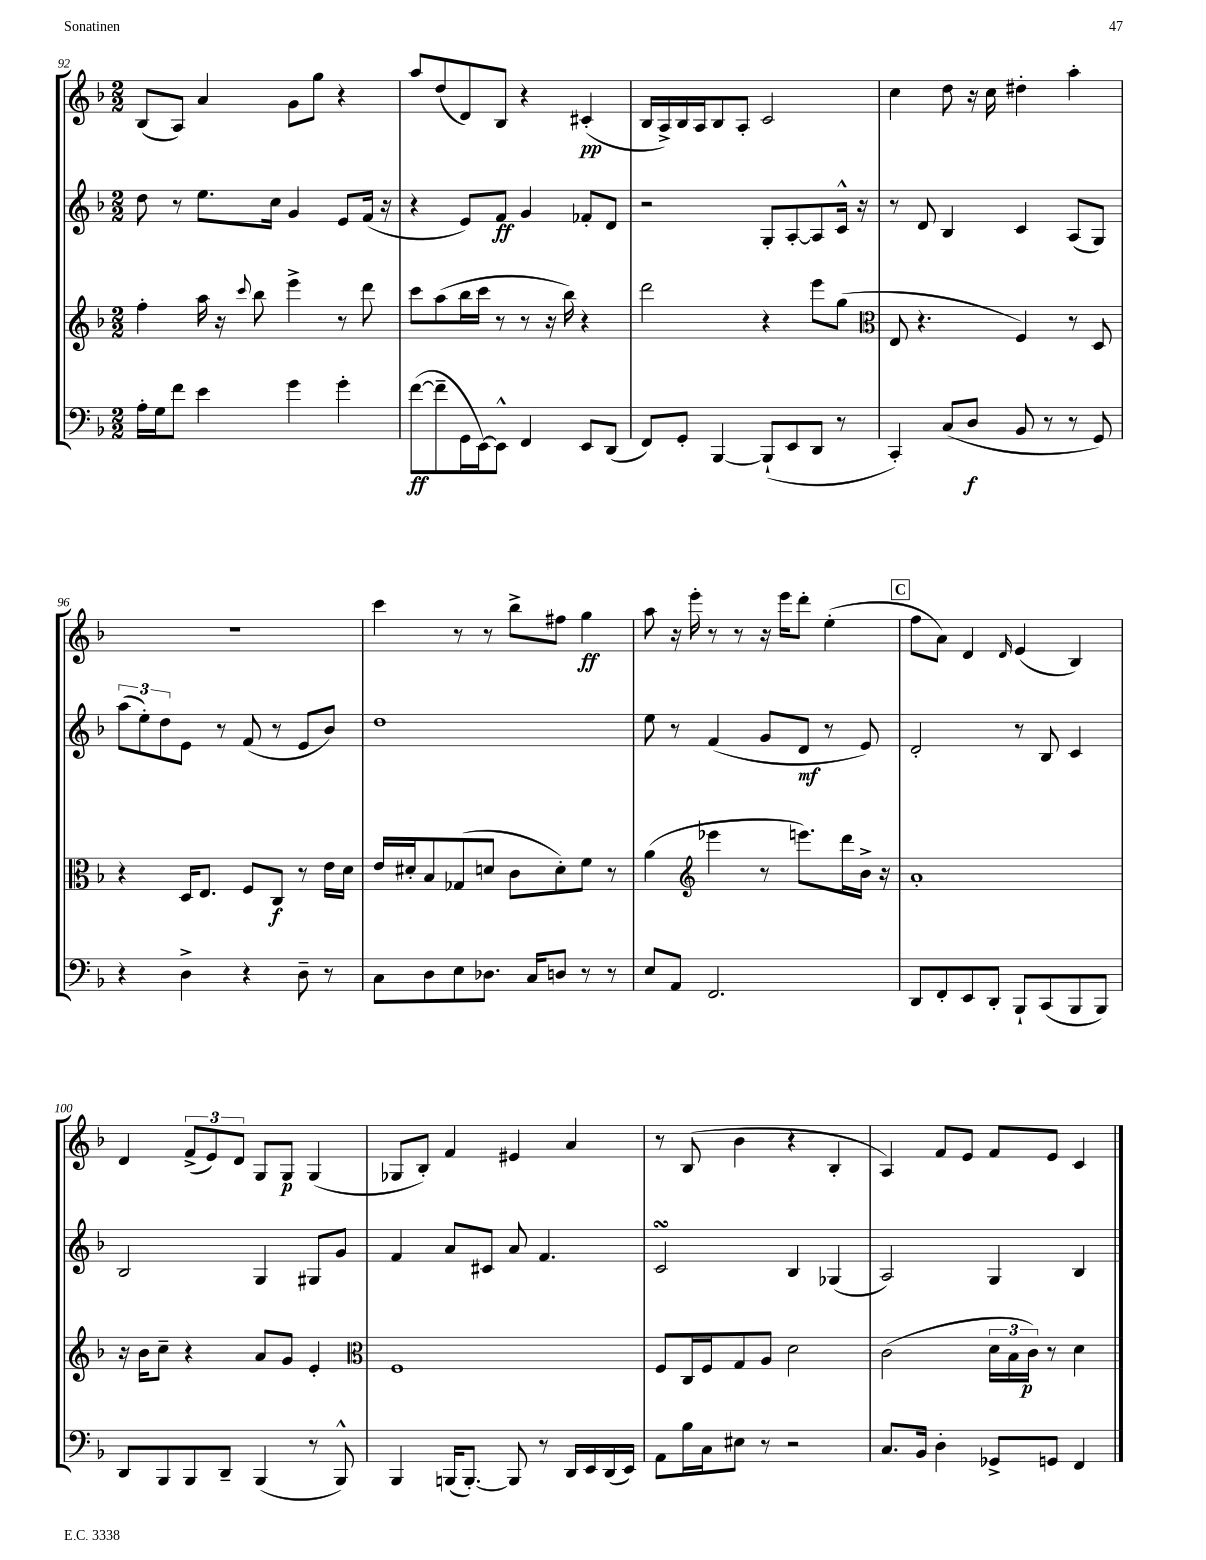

**kern	**kern	**kern	**kern
*staff4	*staff3	*staff2	*staff1
*clefF4	*clefG2	*clefG2	*clefG2
*k[b-]	*k[b-]	*k[b-]	*k[b-]
*M2/2	*M2/2	*M2/2	*M2/2
16A'	4ff'	8dd	(8B-
16G	.	.	.
8f	.	8r	8A)
4e	16aa	8.ee	4a
.	16r	.	.
.	8qqccc	.	.
.	8bb-	.	.
.	.	16cc	.
4g	4eee^	4g	8g
.	.	.	8gg
4g'	8r	8e	4r
.	8ddd	(16f	.
.	.	16r	.
=	=	=	=
([8f	8ccc	4r	8aa
8f~]	(8aa	.	(8dd
16GG	16bb-	8e)	8d)
[16EE)	16ccc	.	.
8EE^^]	8r	8f	8B-
4FF	8r	4g	4r
.	16r	.	.
.	16bb-)	.	.
8EE	4r	8f-'	(4c#'
(8DD	.	8d	.
=	=	=	=
8FF)	2ddd	2r	16B-
.	.	.	16A^)
8GG'	.	.	16B-
.	.	.	16A
[4BBB-	.	.	8B-
.	.	.	8A'
(8BBB-`]	4r	8G'	2c
8EE	.	[8A'	.
8DD	8eee	8A]	.
8r	(8gg	16c^^	.
.	.	16r	.
=	=	=	=
*	*clefC3	*	*
4CC')	8E	8r	4cc
.	4.r	8d	.
(8C	.	4B-	8dd
8D	.	.	16r
.	.	.	16cc
8BB-	4F)	4c	4dd#'
8r	.	.	.
8r	8r	(8A	4aa'
8GG)	8D	8G)	.
=	=	=	=
4r	4r	(12aa	1r
.	.	12ee')	.
.	.	12dd	.
4D^	16D	8e	.
.	8.E	.	.
.	.	8r	.
4r	8F	(8f	.
.	8C	8r	.
8D~	8r	8e	.
8r	16e	8b-)	.
.	16d	.	.
=	=	=	=
8C	16e	1dd	4ccc
.	16d#'	.	.
8D	8B-	.	.
8E	(8G-	.	8r
8.D-	8d	.	8r
.	8c	.	8bb-^
16C	.	.	.
8D	8d')	.	8ff#
8r	8f	.	4gg
8r	8r	.	.
=	=	=	=
8E	(4a	8ee	8aa
8AA	.	8r	16r
.	.	.	16eee'
*	*clefG2	*	*
2.FF	4eee-	(4f	8r
.	.	.	8r
.	8r	8g	16r
.	.	.	16eee
.	8.eee)	8d	8ddd'
.	.	8r	(4ee'
.	16ddd	.	.
.	16b-^	8e)	.
.	16r	.	.
=	=	=	=
8DD	1a'	2d'	8ff
8FF'	.	.	8a)
8EE	.	.	4d
8DD'	.	.	.
.	.	.	16qqd
8BBB-`	.	8r	(4e
(8CC	.	8B-	.
8BBB-	.	4c	4B-)
8BBB-)	.	.	.
=	=	=	=
8DD	16r	2B-	4d
.	16b-	.	.
8BBB-	8cc~	.	.
8BBB-	4r	.	(12f^
.	.	.	12e)
8DD~	.	.	.
.	.	.	12d
(4BBB-	8a	4G	8G
.	8g	.	8G
8r	4e'	8G#	(4G
8BBB-^^)	.	8g	.
=	=	=	=
*	*clefC3	*	*
4BBB-	1F	4f	8G-
.	.	.	8B-')
(16BBB	.	8a	4f
[8.BBB')	.	.	.
.	.	8c#	.
8BBB]	.	8a	4e#
8r	.	4.f	.
16DD	.	.	4a
16EE	.	.	.
(16DD	.	.	.
16EE)	.	.	.
=	=	=	=
8AA	8F	2c	8r
16B-	16C	.	(8B-
16C	16F	.	.
8E#	8G	.	4b-
8r	8A	.	.
2r	2d	4B-	4r
.	.	(4G-	4B-'
=	=	=	=
8.C	(2c	2A)	4A)
16BB-	.	.	.
4D'	.	.	8f
.	.	.	8e
8GG-^	24d	4G	8f
.	24B-	.	.
.	24c)	.	.
8GG	8r	.	8e
4FF	4d	4B-	4c
==	==	==	==
*-	*-	*-	*-
